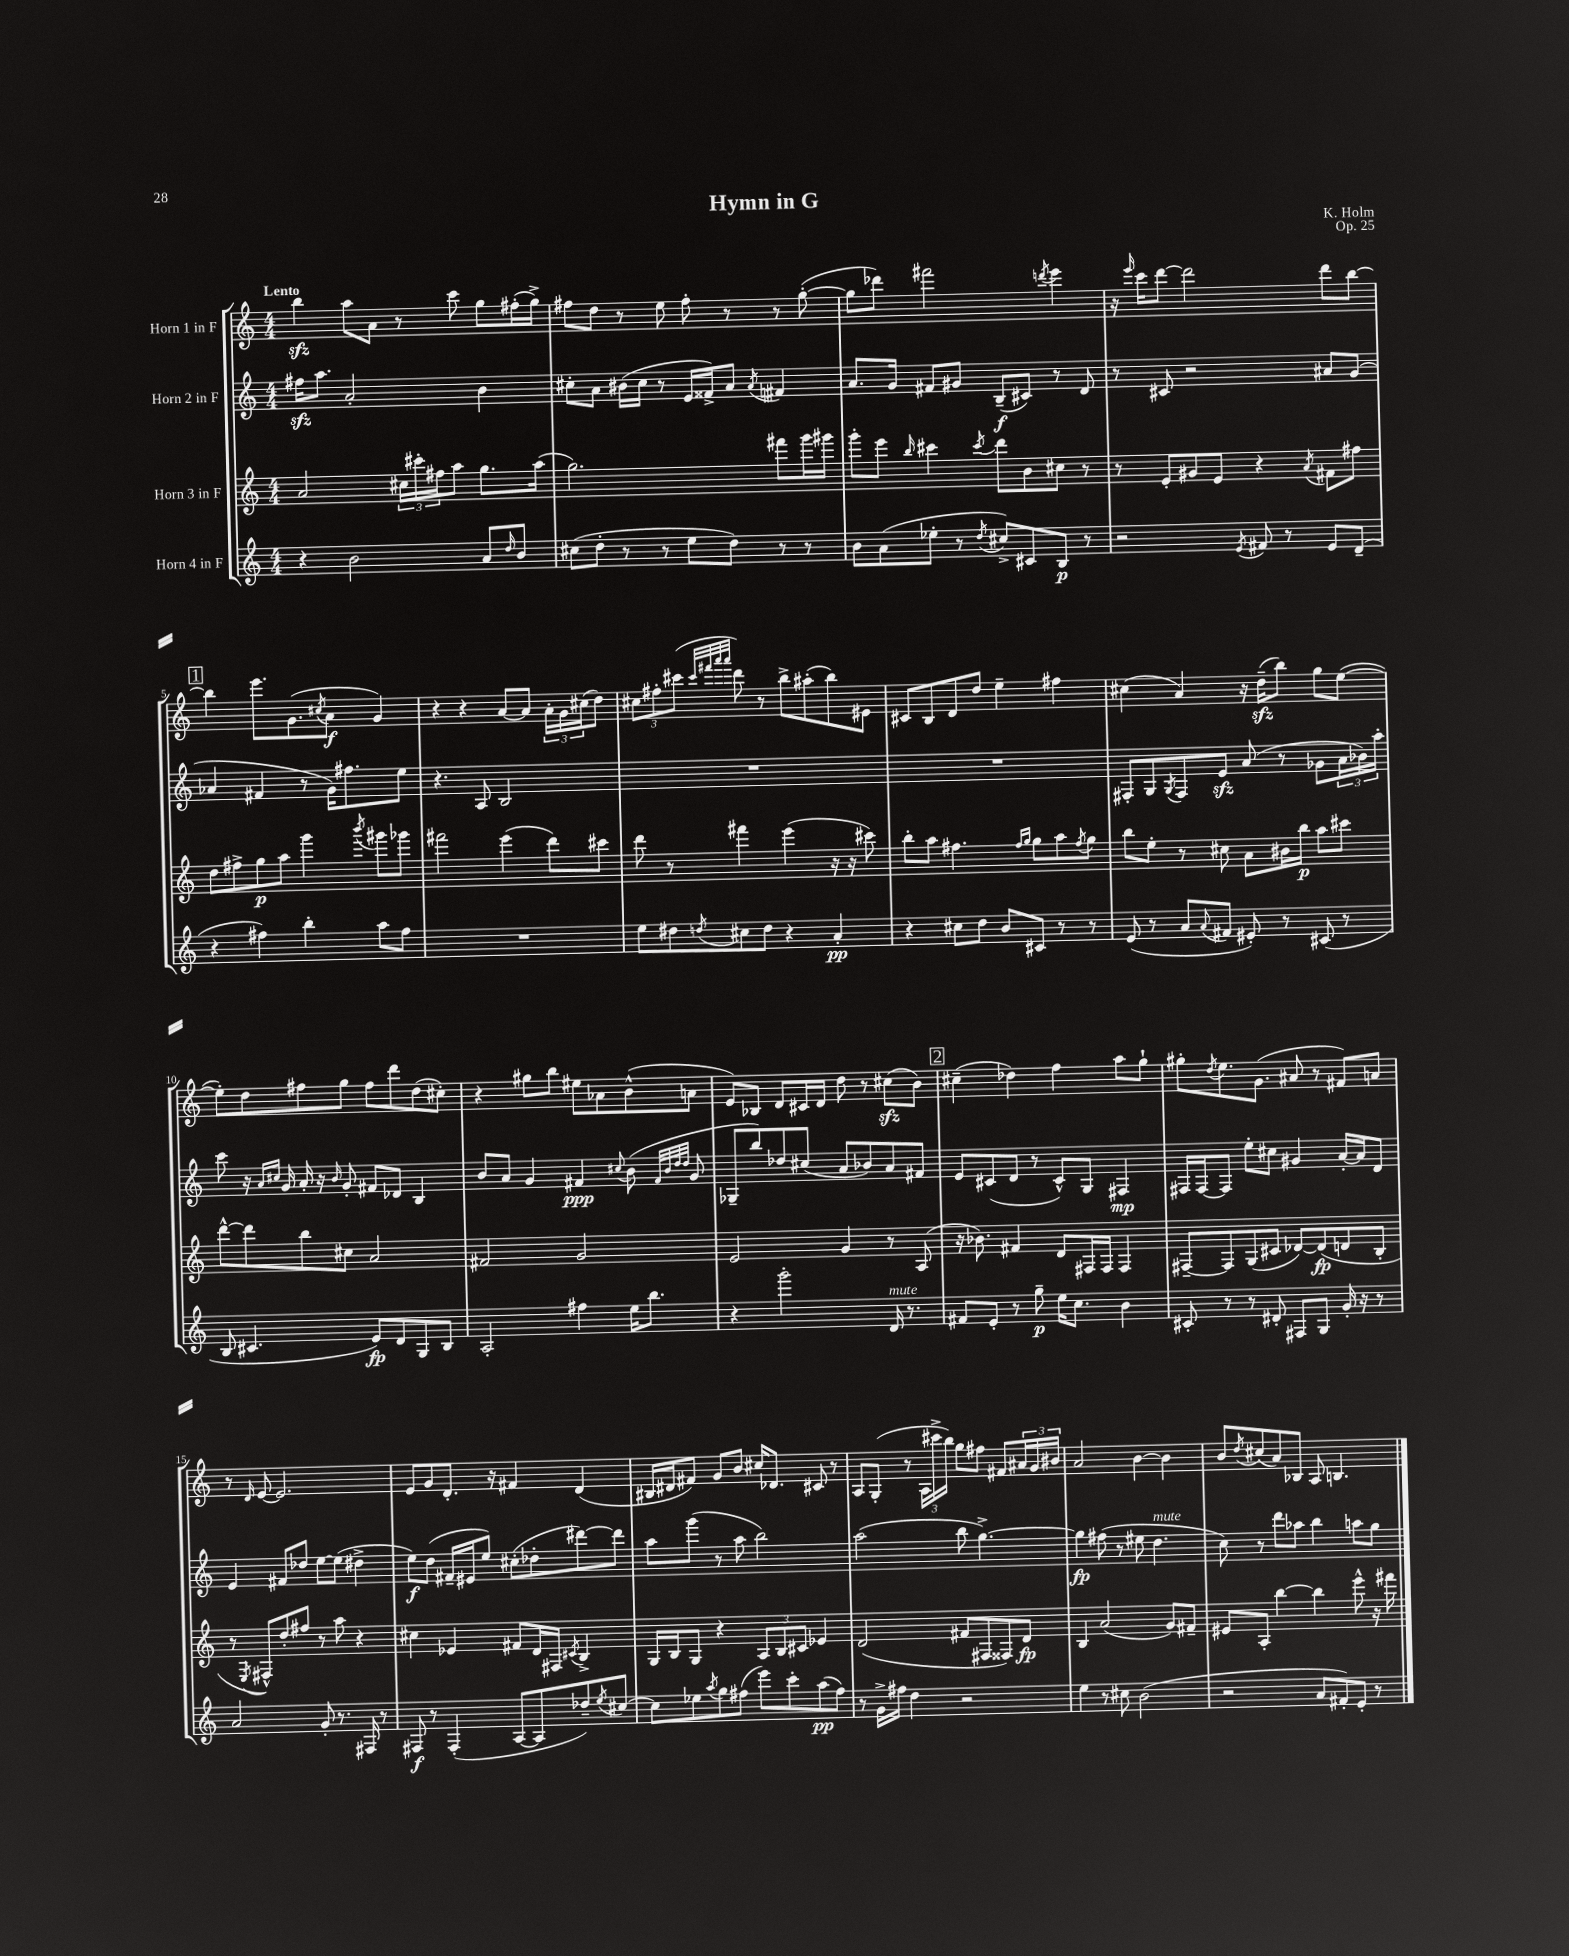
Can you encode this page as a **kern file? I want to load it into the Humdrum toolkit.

**kern	**dynam	**kern	**dynam	**kern	**dynam	**kern	**dynam
*part4	*part4	*part3	*part3	*part2	*part2	*part1	*part1
*staff4	*staff4	*staff3	*staff3	*staff2	*staff2	*staff1	*staff1
*I"Horn 4 in F	*	*I"Horn 3 in F	*	*I"Horn 2 in F	*	*I"Horn 1 in F	*
*clefG2	*	*clefG2	*	*clefG2	*	*clefG2	*
*k[]	*	*k[]	*	*k[]	*	*k[]	*
*M4/4	*	*M4/4	*	*M4/4	*	*M4/4	*
=1	=1	=1	=1	=1	=1	=1	=1
!	!	!	!	!	!	!LO:TX:a:B:t=Lento	!
4r	.	2a/	.	16ff#Xzz\KL	.	4bbzz\	.
.	.	.	.	8.aa\J	.	.	.
2b\	.	.	.	2a'/	.	8aa\L	.
.	.	.	.	.	.	8a\J	.
.	.	24cc#X\LL	.	.	.	8r	.
.	.	24ccc#X'\	.	.	.	.	.
.	.	24ff#X\J	.	.	.	.	.
.	.	8aa\J	.	.	.	8ccc\	.
8a/L	.	8.gg\L	.	4b\	.	8gg\L	.
16qqdd/	.	.	.	.	.	.	.
8b/J	.	.	.	.	.	(16ff#X'\L	.
.	.	(16aa\Jk	.	.	.	16gg^\JJ)	.
=2	=2	=2	=2	=2	=2	=2	=2
(8cc#X\L	.	2.gg\)	.	8cc#X'\L	.	8ff#X\L	.
8dd'\J	.	.	.	8a\J	.	8dd\J	.
8r	.	.	.	(16b#X\LL	.	8r	.
.	.	.	.	16cc#\JJ	.	.	.
8r	.	.	.	8r	.	8ee\	.
8ee\L	.	.	.	16e/LL	.	8ff#'\	.
.	.	.	.	16f##X^/J)	.	.	.
8dd\J)	.	.	.	8a/J	.	8r	.
.	.	.	.	8qa/	.	.	.
8r	.	8fff#X\L	.	4f#X/	.	8r	.
8r	.	16ggg\L	.	.	.	([8gg'\	.
.	.	16ggg#X\JJ	.	.	.	.	.
=3	=3	=3	=3	=3	=3	=3	=3
8b\L	.	8ggg'\L	.	8.a/L	.	8gg\L]	.
(8a\	.	8eee\J	.	.	.	8ddd-X\J)	.
.	.	.	.	16g/Jk	.	.	.
.	.	16qqbb/	.	.	.	.	.
8ee-X'\J	.	4ccc#X\	.	8f#X/L	.	2fff#X\	.
8r	.	.	.	8g#X/J	.	.	.
8qdd/	.	8qccc#/	.	.	.	.	.
8cc#X^/L)	.	8ddd\L	.	(8B~/L	f	.	.
8c#X/	.	8b\	.	8c#X/J)	.	.	.
.	.	.	.	.	.	8qdddn/	.
8B/J	p	8cc#X\J	.	8r	.	4eee\	.
8r	.	8r	.	8d/	.	.	.
=4	=4	=4	=4	=4	=4	=4	=4
2r	.	8r	.	8r	.	16r	.
.	.	.	.	.	.	16qqeee/	.
.	.	.	.	.	.	16ccc\KL	.
.	.	8e'/L	.	8c#X/	.	[8ddd\J	.
.	.	8g#X/	.	2r	.	2ddd\]	.
.	.	8e/J	.	.	.	.	.
8qe/	.	.	.	.	.	.	.
8f#X/	.	4r	.	.	.	.	.
8r	.	.	.	.	.	.	.
.	.	8qa/	.	.	.	.	.
8e/L	.	8f#X\L	.	8a#X/L	.	8ddd\L	.
(8d~/J	.	8ff#X\J	.	(8g/J	.	[8bb\J	.
!!LO:LB:g=z
!!LO:REH:place=s1:t=1
=5	=5	=5	=5	=5	=5	=5	=5
4r	.	8dd\L	.	4a-X/	.	4bb\]	.
.	.	8ff#X^\	.	.	.	.	.
4ff#X\)	.	8gg\	p	4f#X/	.	8.eee\L	.
.	.	8aa\J	.	.	.	.	.
.	.	.	.	.	.	(8.g\	.
4bb'\	.	4ggg\	.	8r	.	.	.
.	.	.	.	.	.	8qcc#X/	.
.	.	.	.	16g\KL)	.	8a\J	f
.	.	.	.	8.ff#X\	.	.	.
.	.	8qbbb/	.	.	.	.	.
8aa\L	.	8ggg#X\L	.	.	.	4g/)	.
8ff#\J	.	8ggg-X\J	.	8ee\J	.	.	.
=6	=6	=6	=6	=6	=6	=6	=6
1r	.	2fff#X\	.	4.r	.	4r	.
.	.	.	.	.	.	4r	.
.	.	.	.	8A/	.	.	.
.	.	(4eee\	.	2B/	.	[8a/L	.
.	.	.	.	.	.	8a/J]	.
.	.	8ddd\L)	.	.	.	24a'\LL	.
.	.	.	.	.	.	24g\	.
.	.	.	.	.	.	(24cc#X\J	.
.	.	8ccc#X\J	.	.	.	8dd\J)	.
=7	=7	=7	=7	=7	=7	=7	=7
8ee\L	.	8ddd\	.	1r	.	12cc#X\L	.
.	.	.	.	.	.	12ff#X'\	.
8dd#X\	.	8r	.	.	.	.	.
.	.	.	.	.	.	(12ccc#X\J	.
.	.	.	.	.	.	32qqccc#/LLL	.
.	.	.	.	.	.	32qqfff#X/	.
.	.	.	.	.	.	32qqaaa/	.
8qddn/	.	.	.	.	.	32qqaaa/JJJ	.
8cc#X\	.	4fff#X\	.	.	.	8ddd\)	.
8dd\J	.	.	.	.	.	8r	.
4r	.	(4eee\	.	.	.	8bb^\L	.
.	.	.	.	.	.	(8aa#X'\	.
4a'/	pp	16r	.	.	.	8bb\)	.
.	.	16r	.	.	.	.	.
.	.	8ccc#X\)	.	.	.	8e#X\J	.
=8	=8	=8	=8	=8	=8	=8	=8
4r	.	8bb'\L	.	1r	.	8c#X/L	.
.	.	8aa\J	.	.	.	8B/	.
8cc#X\L	.	4.ff#X\	.	.	.	8d/	.
8dd\J	.	.	.	.	.	8dd/J	.
8b/L	.	.	.	.	.	4ee~\	.
.	.	16qqff#/LL	.	.	.	.	.
.	.	16qqgg/JJ	.	.	.	.	.
8c#X/J	.	8gg\L	.	.	.	.	.
8r	.	8aa\	.	.	.	4ff#X\	.
.	.	8qff#/	.	.	.	.	.
8r	.	8gg\J	.	.	.	.	.
=9	=9	=9	=9	=9	=9	=9	=9
(8e/	.	8bb\L	.	8F#X'/L	.	(4cc#X\	.
8r	.	8ee'\J	.	8G/	.	.	.
.	.	.	.	8qG/	.	.	.
8a/L	.	8r	.	8F#/	.	4a/)	.
8qqa/	.	.	.	.	.	.	.
8f#X/J	.	8cc#X\	.	8ezz/J	.	.	.
8e#X'/)	.	8a\L	.	(8a/	.	16r	.
.	.	.	.	.	.	(16ddzz~\KL	.
8r	.	16b#X\L	.	8r	.	8bb\J)	.
.	.	16bb\JJ	p	.	.	.	.
(8c#X/	.	8aa\L	.	8g-X\L	.	8gg\L	.
8r	.	8ccc#X\J	.	24a\L	.	([8ee\J	.
.	.	.	.	24b-X\)	.	.	.
.	.	.	.	24aa'\JJ	.	.	.
!!LO:LB:g=z
=10	=10	=10	=10	=10	=10	=10	=10
8B/	.	[8ddd^^\L	.	8ccc\	.	8ee'\L])	.
4.c#X/	.	8ddd\]	.	16r	.	8dd\	.
.	.	.	.	16qqa/LL	.	.	.
.	.	.	.	16qqcc#X/JJ	.	.	.
.	.	.	.	16g/	.	.	.
.	.	8bb\	.	16a'/	.	8ff#X\	.
.	.	.	.	16r	.	.	.
.	.	.	.	16qqb/	.	.	.
.	.	8cc#X\J	.	8g'/	.	8gg\J	.
8e/L)	fp	2a/	.	8f#X/L	.	8ff#\L	.
8d/	.	.	.	8d-X/J	.	8ddd\	.
8G/	.	.	.	4B/	.	(8dd\	.
8B/J	.	.	.	.	.	8cc#X'\J)	.
=11	=11	=11	=11	=11	=11	=11	=11
2A'/	.	2f#X/	.	8b/L	.	4r	.
.	.	.	.	8a/J	.	.	.
.	.	.	.	4g/	.	8gg#X\L	.
.	.	.	.	.	.	8bb\J	.
4ff#X\	.	2g/	.	4f#X/	ppp	8ee#X\L	.
.	.	.	.	.	.	8a-X\	.
.	.	.	.	8qqcc#X/	.	.	.
16ee\KL	.	.	.	(8b\	.	(8b^^\	.
8.bb\J	.	.	.	.	.	.	.
.	.	.	.	32qqf#/LLL	.	.	.
.	.	.	.	32qqb/	.	.	.
.	.	.	.	32qqdd/	.	.	.
.	.	.	.	32qqdd/JJJ	.	.	.
.	.	.	.	8g/	.	8an\J	.
=12	=12	=12	=12	=12	=12	=12	=12
4r	.	2e/	.	8G-X~/L	.	8e/L)	.
.	.	.	.	8bb/)	.	8B-X/J	.
2ggg'\	.	.	.	8dd-X/	.	8d/L	.
.	.	.	.	(8cc#X/J	.	16c#X/L	.
.	.	.	.	.	.	16d/JJ	.
.	.	4g/	.	8a/L	.	8dd\	.
.	.	.	.	8b-X/)	.	8r	.
!LO:TX:a:i:t=mute	!	!	!	!	!	!	!
16d/	.	8r	.	8a/	.	(8cc#Xzz\L	.
8.r	.	.	.	.	.	.	.
.	.	(8A/	.	8f#X/J	.	8b\J)	.
!!LO:REH:place=s1:t=2
=13	=13	=13	=13	=13	=13	=13	=13
8f#X/L	.	16r	.	8e/L	.	(4cc#X~\	.
.	.	8.b-X\)	.	.	.	.	.
8e'/J	.	.	.	(8c#X/	.	.	.
8r	.	4f#X/	.	8d/J	.	4dd-X\)	.
8gg~\	p	.	.	8r	.	.	.
16ee\KL	.	8d/L	.	8c#^^/L)	.	4ff\	.
8.cc\J	.	.	.	.	.	.	.
.	.	16F#X/L	.	8G/J	.	.	.
.	.	16F#/JJ	.	.	.	.	.
4b\	.	4F#/	.	4F#X/	mp	8aa\L	.
.	.	.	.	.	.	8gg`\J	.
=14	=14	=14	=14	=14	=14	=14	=14
8c#X'/	.	[8F#X~/L	.	16F#X/LL	.	8gg#X'\L	.
.	.	.	.	[16F#/J	.	.	.
.	.	.	.	.	.	8qdd/	.
8r	.	8F#/]	.	8F#/J]	.	8.ee\	.
8r	.	(8G/	.	8ee'\L	.	.	.
.	.	.	.	.	.	(8.g\J	.
8d#X'/	.	8c#X/J	.	8cc#X\J	.	.	.
8F#X/L	.	[8d-X/L)	.	4g#X/	.	8a#X/	.
8G/J	.	(8d-/]	fp	.	.	8r	.
16g'/	.	8dn/	.	[16a'/LL	.	8f#X/L)	.
16r	.	.	.	16a/J]	.	.	.
8r	.	8B'/J	.	8d/J	.	8an/J	.
!!LO:LB:g=z
=15	=15	=15	=15	=15	=15	=15	=15
2a/	.	8r	.	4e/	.	8r	.
.	.	8qE/	.	.	.	16qqd/	.
.	.	8F#X^^/L)	.	.	.	[8e/	.
.	.	8dd'/	.	8f#X/L	.	2.e/]	.
.	.	8ff#X/J	.	8dd-X/J	.	.	.
8g'/	.	8r	.	[8ee\L	.	.	.
8.r	.	8aa\	.	(8ee\J]	.	.	.
.	.	4r	.	4dd#X^\	.	.	.
16F#X/	.	.	.	.	.	.	.
8r	.	.	.	.	.	.	.
=16	=16	=16	=16	=16	=16	=16	=16
8F#X/	f	4cc#X\	.	8ee\L)	f	8e/L	.
8r	.	.	.	(8dd\J	.	8g/	.
(4F#'/	.	4e-X/	.	16f#X~/LL	.	8.d'/J	.
.	.	.	.	16e#X/J	.	.	.
.	.	.	.	8ee/J)	.	.	.
.	.	.	.	.	.	16r	.
[8A/L	.	8f#X/L	.	(8cc#X'\L	.	4f#X/	.
8A/]	.	16d/L	.	8dd-X'\	.	.	.
.	.	16F#X/JJ	.	.	.	.	.
.	.	8qc#X/	.	.	.	.	.
8dd-X~/)	.	4B^/	.	[8ddd#X\)	.	(4d/	.
8qee/	.	.	.	.	.	.	.
[8cc#X/J	.	.	.	8ddd#\J]	.	.	.
=17	=17	=17	=17	=17	=17	=17	=17
8cc#\L]	.	16G/LL	.	8aa\L	.	16B#X/LL	.
.	.	16B/J	.	.	.	16d#X/J	.
8ee-X\	.	8G/J	.	(8ggg\J	.	8f#X/J)	.
8qaa/	.	.	.	.	.	.	.
8gg\	.	4r	.	8r	.	8g/L	.
(8ff#X\J	.	.	.	8aa\	.	8b/J	.
8eee\L)	.	12A/L	.	2bb\)	.	16cc#X/KL	.
.	.	.	.	.	.	8.d-X/J	.
.	.	12B/	.	.	.	.	.
8ccc'\	.	.	.	.	.	.	.
.	.	12c#X/J	.	.	.	.	.
(8aa\	pp	4e-X/	.	.	.	8c#X/	.
8ff#\J)	.	.	.	.	.	8r	.
=18	=18	=18	=18	=18	=18	=18	=18
8r	.	(2d/	.	(2aa\	.	8A/L	.
16g^\LL	.	.	.	.	.	(8G'/J	.
16ff#X\JJ	.	.	.	.	.	.	.
4dd\	.	.	.	.	.	8r	.
.	.	.	.	.	.	24A\LL	.
.	.	.	.	.	.	24ccc#X^\	.
.	.	.	.	.	.	24bb\JJ)	.
2r	.	8f#X/L	.	8bb\	.	8gg\L	.
.	.	8F#X/	.	[4.gg^\)	.	8ff#X\J	.
.	.	8F##X/)	.	.	.	8f#X/L	.
.	.	8d/J	fp	.	.	24a#X/L	.
.	.	.	.	.	.	24g/	.
.	.	.	.	.	.	24b#X/JJ	.
=19	=19	=19	=19	=19	=19	=19	=19
4ee\	.	4B/	.	4gg\]	fp	2a/	.
8r	.	(2a/	.	(8ff#X\	.	.	.
8cc#X\	.	.	.	8r	.	.	.
(2b\	.	.	.	8ee#X\	.	[4b\	.
!	!	!	!	!LO:TX:a:i:t=mute	!	!	!
.	.	.	.	4.dd\	.	.	.
.	.	8g/L)	.	.	.	4b\]	.
.	.	8f#X~/J	.	.	.	.	.
=20	=20	=20	=20	=20	=20	=20	=20
2r	.	8e#X/L	.	8cc\)	.	8b/L	.
.	.	.	.	.	.	8qdd/	.
.	.	8A'/J	.	8r	.	(8cc#X/	.
.	.	[4bb\	.	8ddd\L	.	8a/)	.
.	.	.	.	8aa-X\J	.	8B-X/J	.
8a/L	.	4bb\]	.	4bb\	.	8A/	.
8f#X'/)	.	.	.	.	.	4.Bn/	.
8e'/J	.	8eee^^\	.	8aan\L	.	.	.
8r	.	16r	.	8gg\J	.	.	.
.	.	16fff#X\	.	.	.	.	.
==	==	==	==	==	==	==	==
*-	*-	*-	*-	*-	*-	*-	*-
